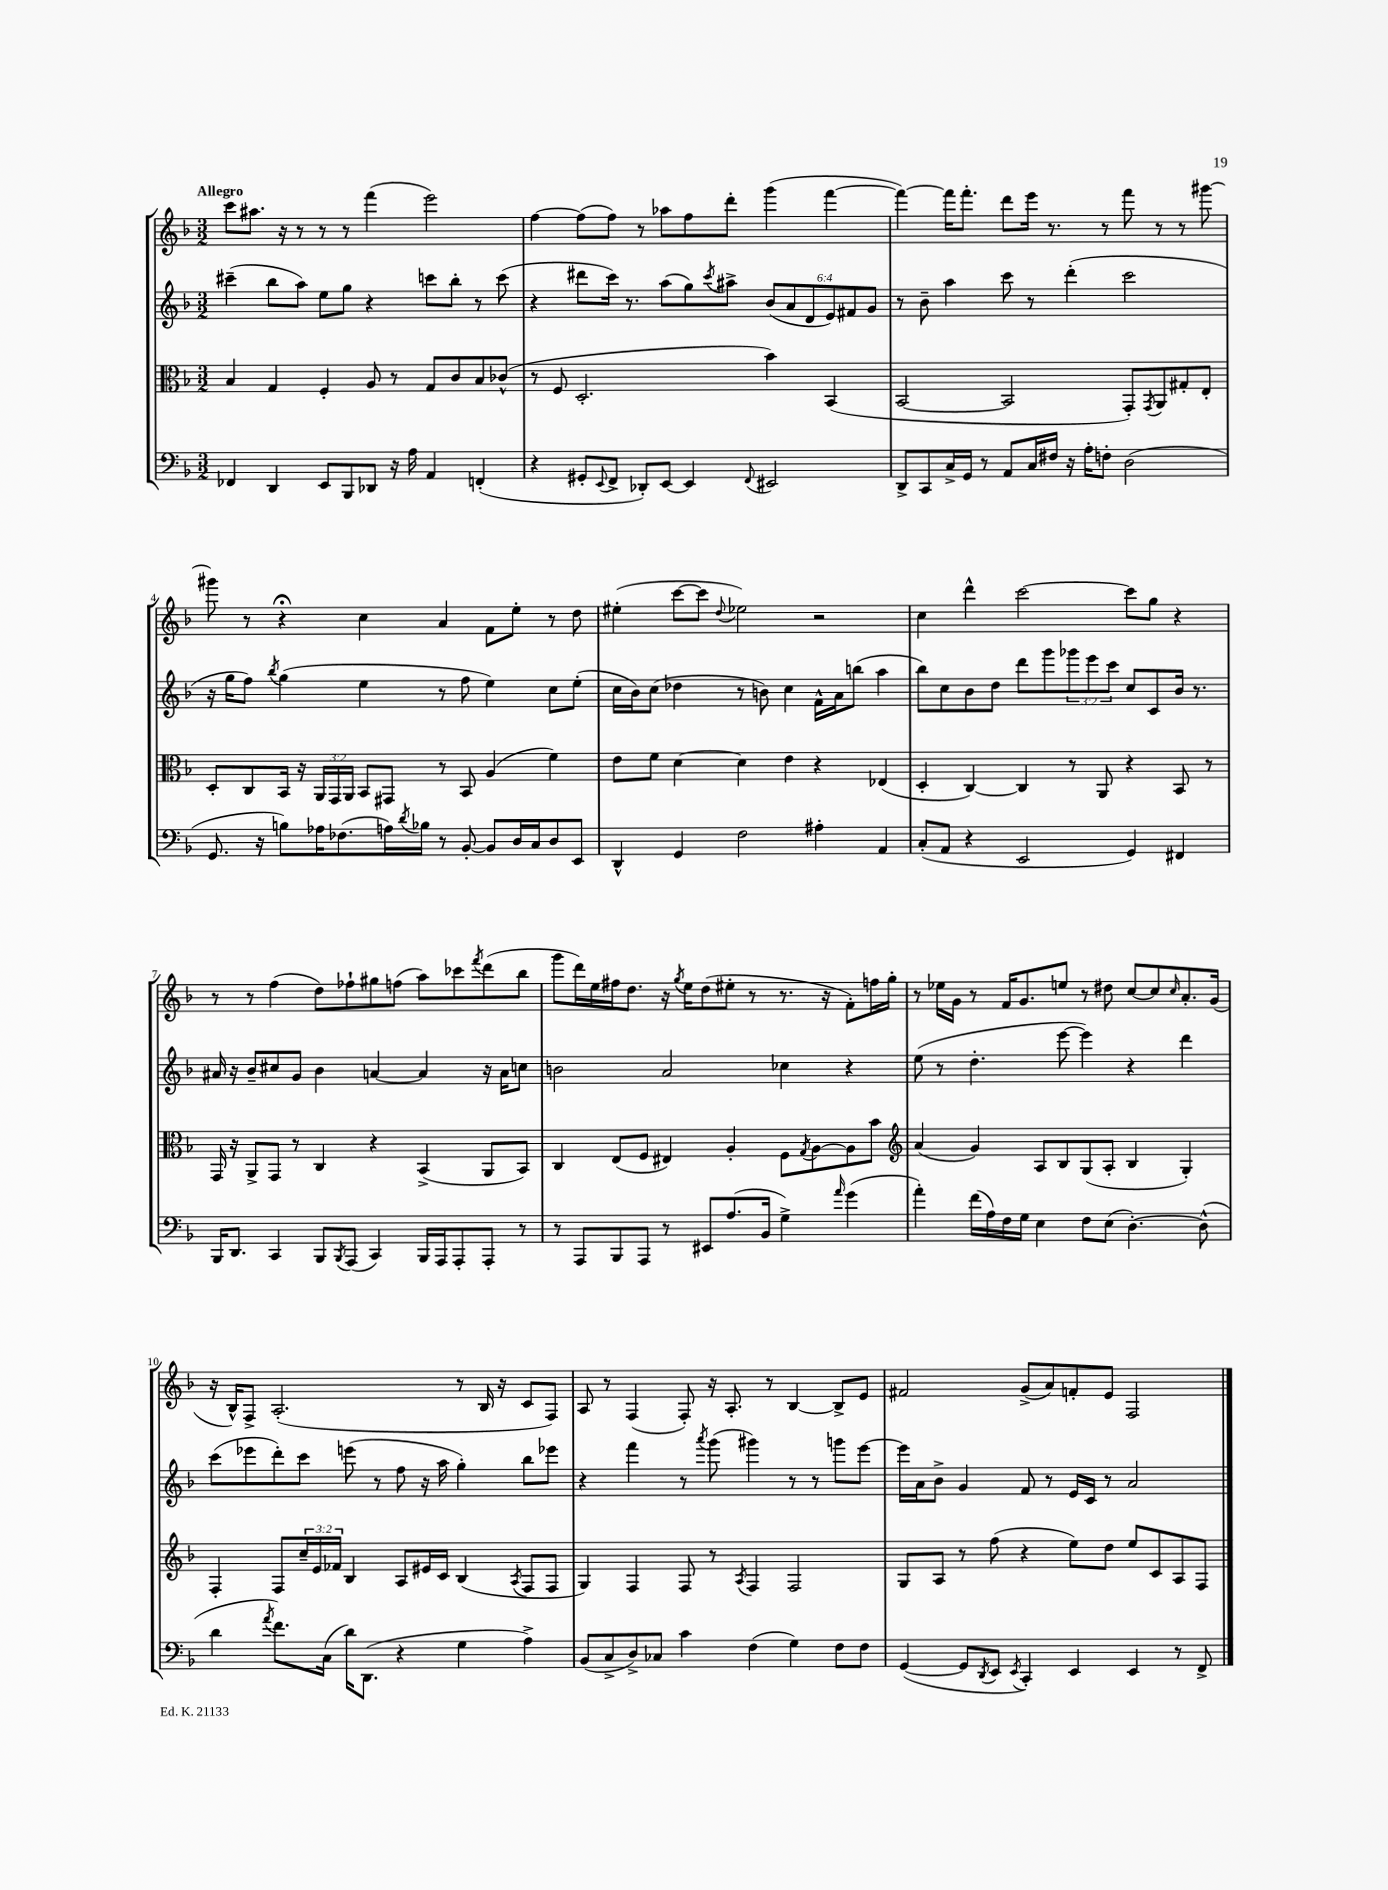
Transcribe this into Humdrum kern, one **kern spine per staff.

**kern	**kern	**kern	**kern
*staff4	*staff3	*staff2	*staff1
*clefF4	*clefC3	*clefG2	*clefG2
*k[b-]	*k[b-]	*k[b-]	*k[b-]
*M3/2	*M3/2	*M3/2	*M3/2
4FF-	4B-	(4ccc#~	8ccc
.	.	.	8.aa#
4DD	4G	8bb-	.
.	.	.	16r
.	.	8aa)	8r
8EE	4F'	8ee	8r
8BBB-	.	8gg	8r
8DD-	8A	4r	(4fff
16r	8r	.	.
16A	.	.	.
4AA	8G	8ccc	2eee)
.	8c	8bb-'	.
(4FF'	8B-	8r	.
.	(8c-^^	(8ccc	.
=	=	=	=
4r	8r	4r	[4ff
.	8F	.	.
8GG#'	2.D'	8ddd#	(8ff]
8qqEE	.	.	.
8FF^	.	16ccc)	8ff)
.	.	8.r	.
8DD-')	.	.	8r
[8EE	.	(8aa	8aa-
4EE]	.	8gg)	8ff
.	.	8qccc	.
.	.	8aa#^	8ddd'
8qqFF	.	.	.
2EE#	4b-)	(12b-	(4ggg
.	.	12a	.
.	.	12d	.
.	(4BB-	12e)	[4fff
.	.	12f#	.
.	.	12g	.
=	=	=	=
8DD^	[2BB-	8r	4fff_)
8CC	.	8b-~	.
16C^	.	4aa	16fff]
16GG	.	.	8.fff'
8r	.	.	.
8AA	2BB-]	8ccc	8ddd
16C	.	8r	16eee
16F#	.	.	8.r
16r	.	(4ddd'	.
16A'	.	.	.
8F'	.	.	8r
(2D	8GG')	2ccc	8fff
.	8qGG	.	.
.	8AA	.	8r
.	8G#'	.	8r
.	8E'	.	[8ggg#
=	=	=	=
8.GG	8D'	16r	8ggg#]
.	.	16gg	.
.	8C	8ff)	8r
16r	.	.	.
.	.	8qbb-	.
8B)	16BB-	(4gg	4r;
.	16r	.	.
16A-	24AA	.	.
.	24GG	.	.
(8.F-	.	.	.
.	24AA	.	.
.	8BB-	4ee	4cc
16A)	8GG#	.	.
8qd	.	.	.
16B-	.	.	.
8r	8r	8r	4a
[8BB-'	8BB-	8ff	.
8BB-]	(4A	4ee)	8f
16D	.	.	8ee'
16C	.	.	.
8D	4f)	8cc	8r
8EE	.	(8ee'	8dd
=	=	=	=
4DD^^	8e	16cc	(4ee#'
.	.	16b-)	.
.	8f	(8cc	.
4GG	[4d	4dd-	[8ccc
.	.	.	8ccc]
.	.	.	8qqdd
2F	4d]	8r	2ee-)
.	.	8b)	.
.	4e	4cc	.
4A#'	4r	16f^^	2r
.	.	16a	.
.	.	(8bb	.
4AA	(4E-	4aa	.
=	=	=	=
(8C'	4D'	8bb-)	4cc
8AA	.	8cc	.
4r	[4C)	8b-	4ddd^^
.	.	8dd	.
2EE	4C]	8ddd	[2ccc
.	.	8ggg	.
.	8r	12ggg-	.
.	.	12eee	.
.	8AA	.	.
.	.	12ccc	.
4GG)	4r	8cc	8ccc]
.	.	8c	8gg
4FF#	8BB-	16b-	4r
.	.	8.r	.
.	8r	.	.
=	=	=	=
16BBB-	16GG	16a#	8r
8.DD	16r	16r	.
.	8AA^	8b-~	8r
4CC	8GG	8cc#	(4ff
.	8r	8g	.
8BBB-	4C	4b-	8dd)
8qBBB-	.	.	.
(8AAA	.	.	8ff-`
4CC)	4r	[4a	8gg#
.	.	.	(8ff
16BBB-	(4BB-^	4a]	8aa)
16AAA	.	.	.
8AAA'	.	.	8ccc-
.	.	.	8qfff
8AAA'	8AA	16r	(8ddd
.	.	16a	.
8r	8BB-)	8cc	8bb-
=	=	=	=
8r	4C	2b	8ggg
8AAA	.	.	16ddd)
.	.	.	16ee
8BBB-	(8E	.	16ff#
.	.	.	8.dd
8AAA	8F	.	.
8r	4E#)	2a	16r
.	.	.	8qgg
.	.	.	16ee
8EE#	.	.	(8dd
(8.A	4A'	.	8ee#'
.	.	.	8r
16BB-	.	.	.
4G^)	8F	4cc-	8.r
.	8qG	.	.
.	[8A	.	.
.	.	.	16r
16qqa	.	.	.
(4g	8A]	4r	8f')
.	8b-	.	16ff
.	.	.	16gg'
=	=	=	=
*	*clefG2	*	*
4a')	(4a	(8ee	8r
.	.	8r	16ee-
.	.	.	16g
(16f	4g)	4.dd'	8r
16A)	.	.	.
16F	.	.	16f
16G	.	.	8.g
4E	8A	.	.
.	8B-	[8eee	8ee
8F	(8G	4eee])	8r
(8E	8A'	.	8dd#
[4.D')	4B-	4r	[8cc
.	.	.	8cc]
.	.	.	16qqcc
.	4G')	4ddd	8.a'
(8D^^]	.	.	.
.	.	.	(16g
=	=	=	=
4d	4F'	(8ccc	16r
.	.	.	16B-^^)
.	.	8eee-	8F^
8qa	.	.	.
8.f)	8F	8ddd')	(2.A'
.	24cc~	8ccc	.
.	24e	.	.
(16C	.	.	.
.	24f-	.	.
16d)	4B-	(8eee	.
(8.DD	.	.	.
.	.	8r	.
4r	8A	8ff	.
.	16e#	16r	.
.	16c	16aa	.
4G	(4B-	4gg')	8r
.	.	.	16B-
.	.	.	16r
.	8qA	.	.
4A^)	8F	8bb-	8c
.	8F	8eee-	8F)
=	=	=	=
(8BB-	4G)	4r	8A
8C^	.	.	8r
8D^)	4F	4fff	(4F
8C-	.	.	.
4c	8F	8r	8F')
.	.	8qaaa	.
.	8r	(8ggg	16r
.	.	.	8.A'
.	8qA	.	.
(4F	4F	4ggg#)	.
.	.	.	8r
4G)	2F	8r	[4B-
.	.	8r	.
8F	.	8ggg	8B-^]
8F	.	[8eee	8e
=	=	=	=
([4GG	8G	16eee]	2f#
.	.	16a	.
.	8A	8b-^	.
8GG]	8r	4g	.
8qDD	.	.	.
8EE	(8ff	.	.
8qEE	.	.	.
4CC')	4r	8f	(8g^
.	.	8r	8a)
4EE	8ee)	16e	8f'
.	.	16c	.
.	8dd	8r	8e
4EE	8ee	2a	2F
.	8c	.	.
8r	8A	.	.
8FF^	8F	.	.
==	==	==	==
*-	*-	*-	*-
